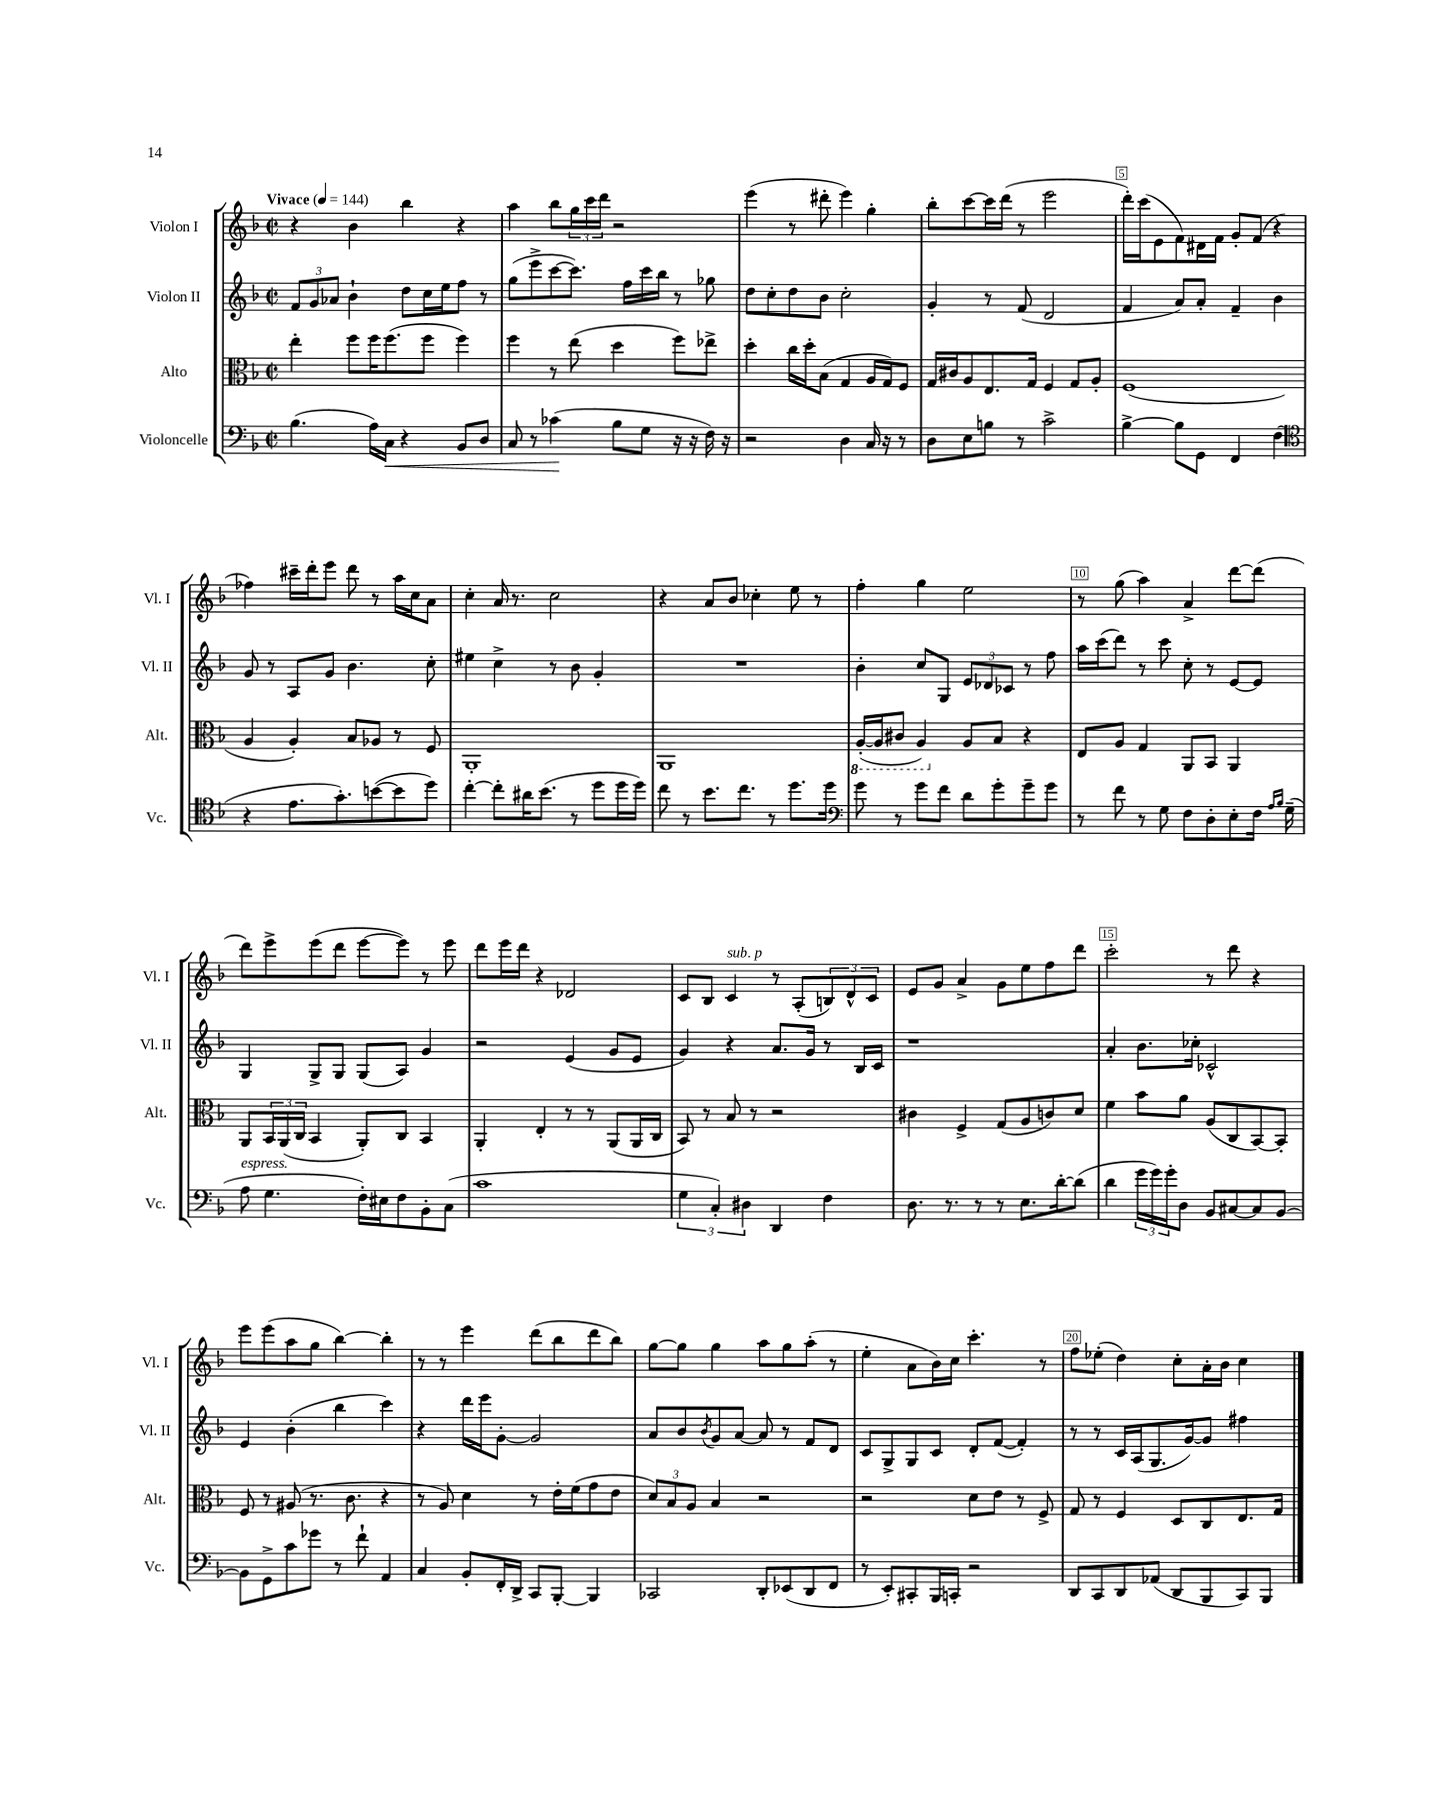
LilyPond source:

<<
\new StaffGroup <<
\new Staff = "s0" \with { instrumentName = "Violon I" shortInstrumentName = "Vl. I" } {
    \clef treble \key f \major \defaultTimeSignature \time 2/2 \tempo "Vivace" 4 = 144
    r4 bes'4 bes''4 r4 |
    a''4 bes''8 \tuplet 3/2 { g''16 c'''16 d'''16 } r2 |
    e'''4( r8 dis'''8-. e'''4) g''4-. |
    bes''8-. c'''8~ c'''16 d'''16( r8 e'''2 |
    d'''16-.) c'''16( e'8 f'8) dis'16 f'16 g'8-. f'8( r4 |
    fes''4) cis'''16-- d'''16-. e'''8 d'''8 r8 a''16 c''16 a'8 |
    c''4-. a'16 r8. c''2 |
    r4 a'8 bes'8 ces''4-. e''8 r8 |
    f''4-. g''4 e''2 |
    r8 g''8( a''4) a'4-> d'''8~ d'''8( |
    d'''8) e'''8-> e'''8( d'''8 e'''8~ e'''8) r8 e'''8 |
    d'''8 e'''16 d'''16 r4 des'2 |
    c'8 bes8 c'4^\markup { \italic "sub. p" } r8 a8-.( \tuplet 3/2 { b8) d'8-^ c'8 } |
    e'8 g'8 a'4-> g'8 e''8 f''8 d'''8 |
    c'''2-. r8 d'''8 r4 |
    e'''8 e'''8( a''8 g''8 bes''4~) bes''4-. |
    r8 r8 e'''4 d'''8( bes''8 d'''8 bes''8) |
    g''8~ g''8 g''4 a''8 g''8 a''8-.( r8 |
    e''4-. a'8 bes'16) c''16 c'''4.-. r8 |
    f''8 ees''8-.( d''4) c''8-. a'16-. bes'16 c''4 \bar "|." |
}
\new Staff = "s1" \with { instrumentName = "Violon II" shortInstrumentName = "Vl. II" } {
    \clef treble \key f \major \defaultTimeSignature \time 2/2
    \tuplet 3/2 { f'8 g'8 aes'8 } bes'4-! d''8 c''16 e''16 f''8 r8 |
    g''8( e'''8-> c'''8~ c'''8.) f''16 c'''16 bes''16 r8 ges''8 |
    d''8 c''8-. d''8 bes'8 c''2-. |
    g'4-. r8 f'8( d'2 |
    f'4 a'8) a'8-. f'4-- bes'4 |
    g'8 r8 a8 g'8 bes'4. c''8-. |
    eis''4 c''4-> r8 bes'8 g'4-. |
    R1 |
    bes'4-. c''8 g8 \tuplet 3/2 { e'8 des'8 ces'8 } r8 f''8 |
    a''16 c'''16( d'''8) r8 c'''8 c''8-. r8 e'8~ e'8 |
    g4 g8-> g8 g8( a8) g'4 |
    r2 e'4( g'8 e'8 |
    g'4) r4 a'8. g'16 r8 bes16 c'16 |
    r1 |
    a'4-. bes'8. ces''16-. ces'2-^ |
    e'4 bes'4-.( bes''4 c'''4) |
    r4 d'''16 e'''16 g'8~-. g'2 |
    a'8 bes'8 \acciaccatura { bes'8 } g'8 a'8~ a'8 r8 f'8 d'8 |
    c'8 g8-> g8 c'8 d'8-. f'8~( f'4-.) |
    r8 r8 c'16 a16( g8. g'16~) g'8 fis''4 \bar "|." |
}
\new Staff = "s2" \with { instrumentName = "Alto" shortInstrumentName = "Alt." } {
    \clef alto \key f \major \defaultTimeSignature \time 2/2
    e''4-. f''8 f''16 f''8.( f''8 f''4) |
    f''4 r8 e''8( d''4 f''8) ees''8-> |
    d''4-. c''16 d''16-. bes8( g4 a16 g16) f8 |
    g16 cis'16 a8 e8. g16 f4 g8 a8-. |
    f1( |
    a4 a4-.) bes8 aes8 r8 f8 |
    a,1-. |
    a,1 |
    \ottava #-1 a,16~-.( a,16 cis8 a,4) \ottava #0 a8 bes8 r4 |
    e8 a8 g4 a,8 bes,8 a,4 |
    a,8 \tuplet 3/2 { bes,16 a,16( c16 } bes,4 a,8-.) c8 bes,4 |
    a,4-. e4-. r8 r8 a,8( a,16 c16 |
    bes,8) r8 bes8 r8 r2 |
    cis'4 f4-> g8( a8 c'8) d'8 |
    f'4 bes'8 a'8 a8( c8 bes,8~) bes,8-. |
    f8 r8 ais8( r8. c'8. r4 |
    r8 a8) d'4 r8 e'16-. f'16( g'8 e'8 |
    \tuplet 3/2 { d'8) bes8 a8 } bes4 r2 |
    r2 d'8 e'8 r8 f8-> |
    g8 r8 f4 d8 c8 e8. g16 \bar "|." |
}
\new Staff = "s3" \with { instrumentName = "Violoncelle" shortInstrumentName = "Vc." } {
    \clef bass \key f \major \defaultTimeSignature \time 2/2
    bes4.( a16) c16\< r4 bes,8 d8 |
    c8 r8 ces'4\!( bes8 g8 r16 r16 f16) r16 |
    r2 d4 c16 r16 r8 |
    d8 e8 b8 r8 c'2-> |
    bes4~-> bes8 g,8 f,4 f4( |
    \clef tenor r4 e'8. g'8.-.) b'8~( b'8 d''8) |
    c''4~-. c''8-. ais'16 bes'8.( r8 d''8 d''16 d''16) |
    c''8 r8 bes'8. c''8. r8 d''8. d''16 |
    \clef bass g'8 r8 g'8 f'8 d'8 g'8-. g'8-- g'8 |
    r8 f'8 r8 g8 f8 d8-. e8-. f16 \grace { a16 bes16 } g16--( |
    a8^\markup { \italic "espress." } g4. f16-.) eis16 f8 bes,8-. c8( |
    c'1 |
    \tuplet 3/2 { g4 c4-.) dis4 } d,4 f4 |
    d8. r8. r8 r8 e8. d'16~-. d'8( |
    d'4 \tuplet 3/2 { g'16 g'16) g'16-. } d8 bes,8 cis8~ cis8 bes,8~ |
    bes,8 g,8-> c'8 ges'8 r8 f'8-! a,4 |
    c4 bes,8-. f,16-. d,16-> c,8 bes,,8~-. bes,,4 |
    ces,2 d,8-. ees,8( d,8 f,8 |
    r8 e,8-.) cis,8-. bes,,16 c,16-. r2 |
    d,8 c,8 d,8 aes,8( d,8 bes,,8 c,8) bes,,8 \bar "|." |
}
>>
>>
\layout { \context { \Score \override BarNumber.break-visibility = ##(#f #t #t) barNumberVisibility = #(every-nth-bar-number-visible 5) \override BarNumber.stencil = #(make-stencil-boxer 0.1 0.3 ly:text-interface::print) } }
